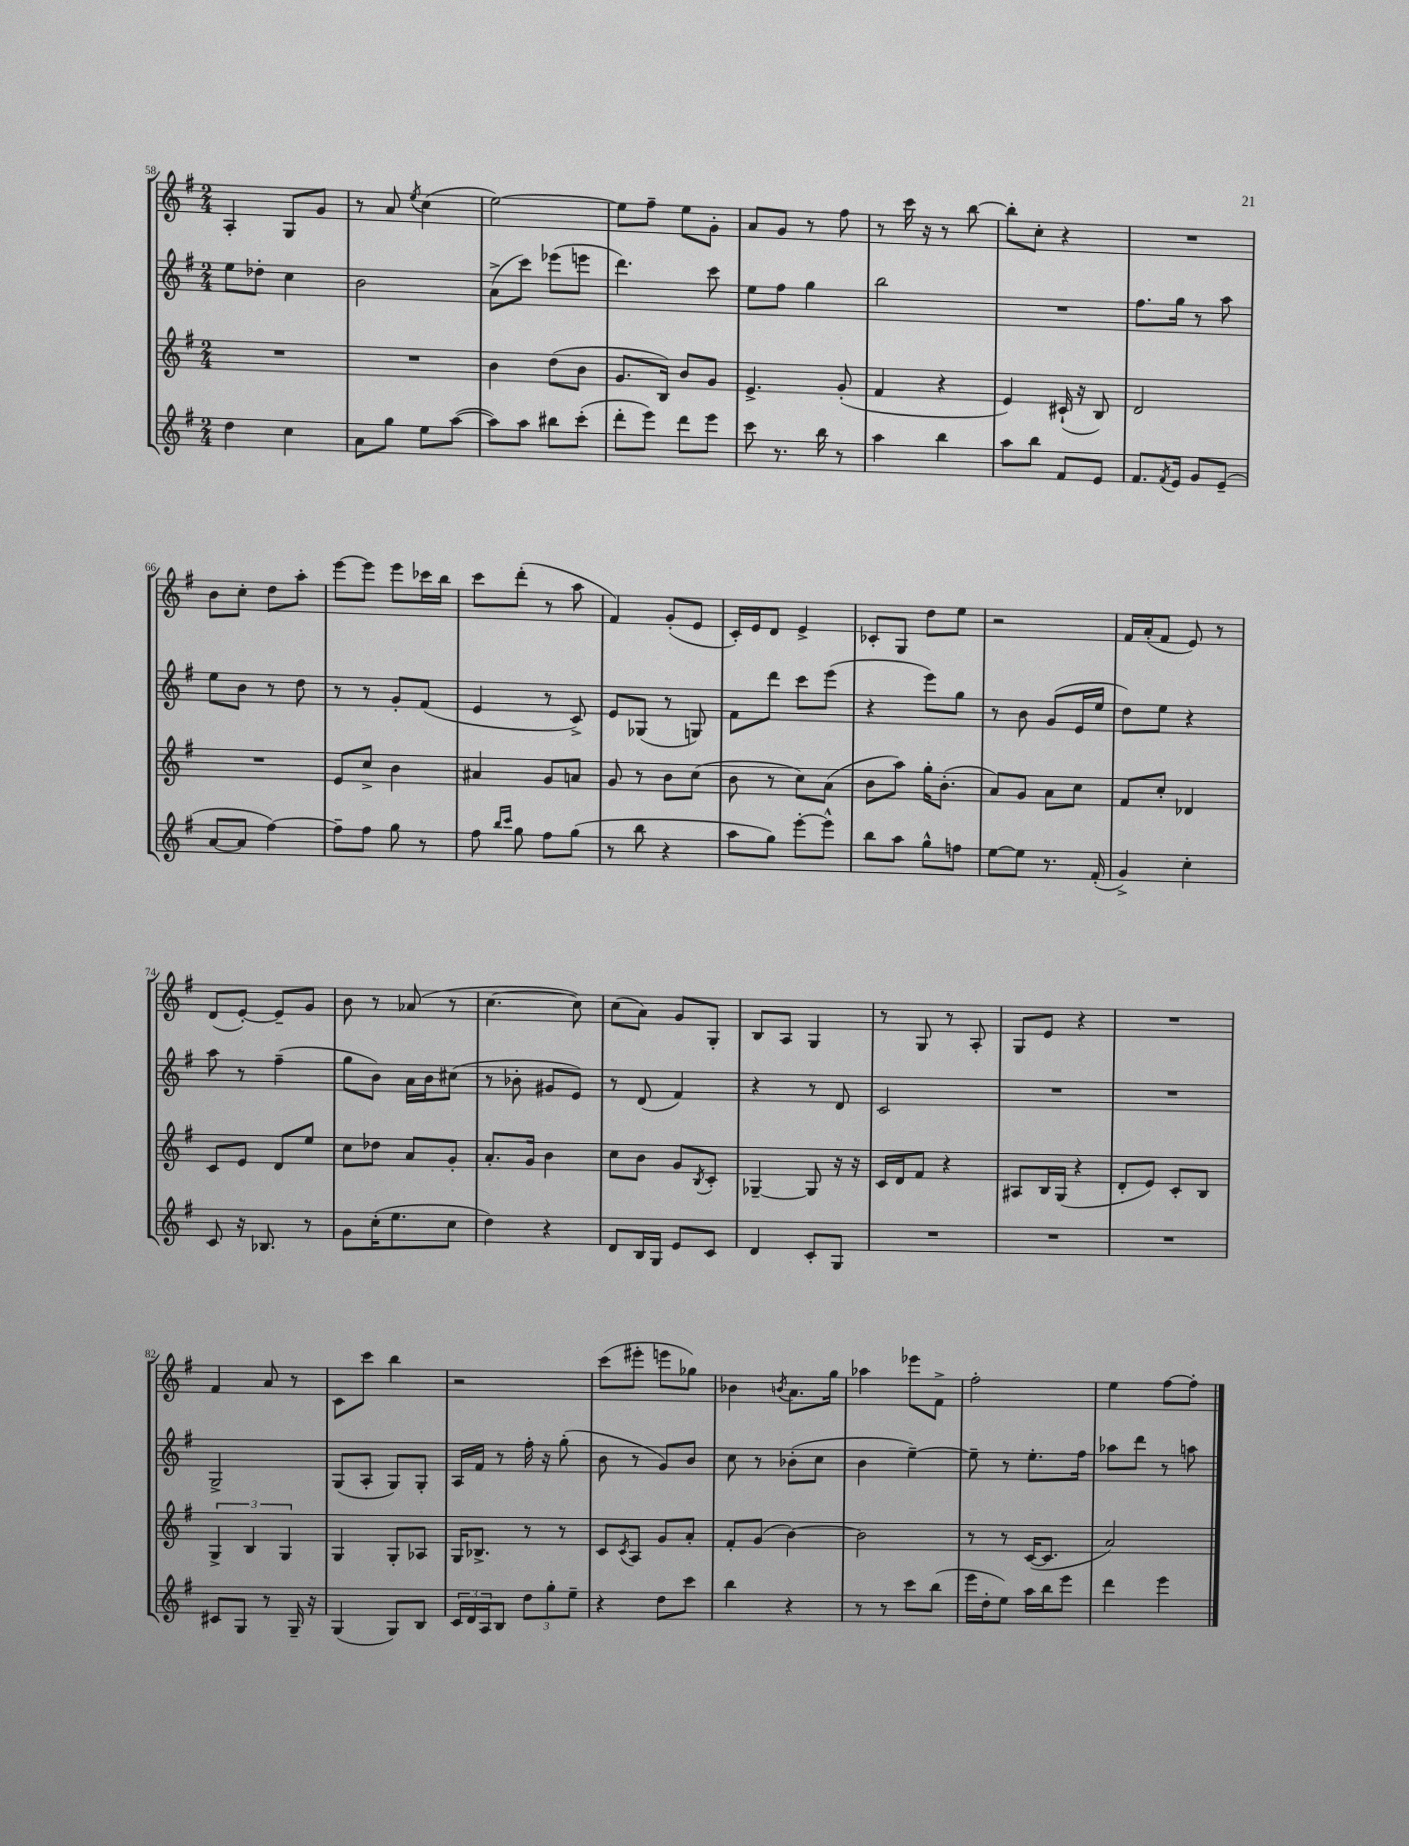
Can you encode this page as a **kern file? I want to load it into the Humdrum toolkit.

**kern	**kern	**kern	**kern
*part4	*part3	*part2	*part1
*staff4	*staff3	*staff2	*staff1
*clefG2	*clefG2	*clefG2	*clefG2
*k[f#]	*k[f#]	*k[f#]	*k[f#]
*M2/4	*M2/4	*M2/4	*M2/4
=58	=58	=58	=58
4dd\	2r	8ee\L	4A'/
.	.	8dd-X'\J	.
4cc\	.	4cc\	8G/L
.	.	.	8g/J
=59	=59	=59	=59
8a\L	2r	2b\	8r
8gg\J	.	.	8a/
.	.	.	8qee/
8ee\L	.	.	(4cc\
([8aa\J	.	.	.
=60	=60	=60	=60
8aa\L])	4b\	(8a^\L	[2ee\)
8aa\J	.	8ccc\J)	.
8bb#X\L	(8dd\L	(8eee-X\L	.
(8ccc'\J	8b\J	8eeen\J	.
=61	=61	=61	=61
8ddd'\L	8.g/L	4.ddd\)	8ee\L]
8eee\J)	.	.	8ff#~\J
.	16B/Jk)	.	.
8ddd\L	8b/L	.	8ee\L
8eee\J	8g/J	8ccc\	8g'\J
=62	=62	=62	=62
8ccc\	4.e^/	8ee\L	8a/L
8.r	.	8ff#\J	8g/J
.	.	4gg\	8r
16bb\	.	.	.
8r	(8g'/	.	8ff#\
=63	=63	=63	=63
4aa\	4f#/	2bb\	8r
.	.	.	16ccc\
.	.	.	16r
4bb\	4r	.	8r
.	.	.	[8bb\
=64	=64	=64	=64
8aa\L	4e/)	2r	8bb'\L]
8bb\J	.	.	8cc'\J
8f#/L	(16c#X`/	.	4r
.	16r	.	.
8e/J	8B/)	.	.
=65	=65	=65	=65
8.f#/L	2d/	8.ff#\L	2r
8qf#/	.	.	.
16e/Jk	.	16gg\Jk	.
8g/L	.	8r	.
(8e~/J	.	8aa\	.
!!LO:LB:g=z
=66	=66	=66	=66
[8a/L	2r	8ee\L	8b\L
8a/J]	.	8b\J	8cc'\J
[4ff#\)	.	8r	8dd\L
.	.	8dd\	8aa'\J
=67	=67	=67	=67
8ff#~\L]	8e/L	8r	[8eee\L
8ff#\J	8cc^/J	8r	8eee\J]
8gg\	4b\	8g'/L	8eee\L
8r	.	(8f#/J	16ccc-X\L
.	.	.	16bb\JJ
=68	=68	=68	=68
8ff#\	4a#X/	4e/	8ccc\L
16qqbb/LL	.	.	.
16qqccc/JJ	.	.	.
8gg\	.	.	(8ddd'\J
8ff#\L	8g/L	8r	8r
(8gg\J	8an/J	8c^/)	8aa\
=69	=69	=69	=69
8r	8g/	8e/L	4f#/)
8bb\	8r	(8G-X/J	.
4r	8b\L	8r	(8g'/L
.	(8cc\J	8Gn/)	8e/J
=70	=70	=70	=70
8aa\L	8b\	8f#\L	16c'/LL)
.	.	.	16e/J
8gg\J)	8r	8ddd\J	8d/J
[8eee'\L	8cc\L)	8ccc\L	4e^/
8eee^^\J]	(8a\J	(8eee\J	.
=71	=71	=71	=71
8bb\L	8b\L	4r	8c-X'/L
8aa\J	8aa\J)	.	8G/J
8gg^^\L	16gg'\KL	8eee\L)	8dd\L
.	(8.b'\J	.	.
8ffn\J	.	8gg\J	8ee\J
=72	=72	=72	=72
[8ee\L	8a/L)	8r	2r
8ee\J]	8g/J	8b\	.
8.r	8a\L	(8g/L	.
.	8cc\J	16e/L	.
(16f#'/	.	16ee/JJ	.
=73	=73	=73	=73
4g^/)	8f#/L	8dd\L)	16f#/LL
.	.	.	(16a'/J
.	8cc'/J	8ee\J	8f#/J
4cc'\	4d-X/	4r	8e/)
.	.	.	8r
!!LO:LB:g=z
=74	=74	=74	=74
8c/	8c/L	8aa\	(8d/L
16r	8e/J	8r	[8e'/J)
8.B-X/	.	.	.
.	8d/L	(4ff#~\	8e~/L]
8r	8ee/J	.	8g/J
=75	=75	=75	=75
8g\L	8cc\L	8gg\L	8b\
(16cc'\K	8dd-X\J	8b\J)	8r
8.ee\	.	.	.
.	8a/L	16a\LL	(8a-X/
.	.	16b\J	.
8cc\J	8g'/J	(8cc#X\J	8r
=76	=76	=76	=76
4dd\)	8.a'/L	8r	[4.cc\
.	.	8b-X'\	.
.	16g/Jk	.	.
4r	4b\	8g#X/L	.
.	.	8e/J)	8cc\])
=77	=77	=77	=77
8d/L	8cc\L	8r	(8cc\L
16B/L	8b\J	(8d/	8a\J)
16G/JJ	.	.	.
8e/L	8g/L	4f#/)	8g/L
.	8qB/	.	.
8c/J	8c'/J	.	8G'/J
=78	=78	=78	=78
4d/	[4G-X~/	4r	8B/L
.	.	.	8A/J
8c'/L	8G-/]	8r	4G/
8G/J	16r	8d/	.
.	16r	.	.
=79	=79	=79	=79
2r	16c/LL	2c/	8r
.	16d/J	.	.
.	8f#/J	.	8G/
.	4r	.	8r
.	.	.	8A'/
=80	=80	=80	=80
2r	8A#X/L	2r	8G/L
.	16B/L	.	8e/J
.	(16G/JJ	.	.
.	4r	.	4r
=81	=81	=81	=81
2r	8d'/L	2r	2r
.	8e/J)	.	.
.	8c'/L	.	.
.	8B/J	.	.
!!LO:LB:g=z
=82	=82	=82	=82
8c#X/L	6G^/	2G^/	4f#/
8G/J	.	.	.
.	6B/	.	.
8r	.	.	8a/
.	6G/	.	.
16G~/	.	.	8r
16r	.	.	.
=83	=83	=83	=83
(4G/	4G/	(8G/L	8c\L
.	.	8A'/J	8ccc\J
8G/L)	8G'/L	8G/L)	4bb\
8B/J	8A-X/J	8G'/J	.
=84	=84	=84	=84
24c/LL	16G/KL	16A/LL	2r
24d/	.	.	.
.	8.B-X^/J	16f#/JJ	.
24A/J	.	.	.
8B/J	.	8r	.
12dd\L	8r	16ff#'\	.
.	.	16r	.
12gg'\	.	.	.
.	8r	(8gg'\	.
12ee~\J	.	.	.
=85	=85	=85	=85
4r	8c/L	8b\	(8ccc\L
.	8qc/	.	.
.	8A/J	8r	8eee#X'\J
8dd\L	8g/L	8g/L)	8eeen\L
8ccc\J	8a'/J	8b/J	8gg-X\J)
=86	=86	=86	=86
4bb\	8f#'/L	8cc\	4b-X\
.	(8g/J	8r	.
.	.	.	8qbn/
4r	[4b\)	(8b-X'\L	8.a\L
.	.	8cc\J	.
.	.	.	16gg\Jk
=87	=87	=87	=87
8r	2b\]	4b\	4aa-X\
8r	.	.	.
8ccc\L	.	[4ee~\)	8eee-X\L
(8bb\J	.	.	8f#^\J
=88	=88	=88	=88
16eee\LL	8r	8ee~\]	2ff#'\
16dd'\J	.	.	.
8ee\J)	8r	8r	.
16aa\LL	([16c/KL	8.ee'\L	.
16bb\J	8.c/J]	.	.
8eee\J	.	.	.
.	.	16ff#\Jk	.
=89	=89	=89	=89
4ddd\	2a/)	8aa-X\L	4ee\
.	.	8ddd\J	.
4eee\	.	8r	[8ff#\L
.	.	8aan\	8ff#'\J]
==	==	==	==
*-	*-	*-	*-
